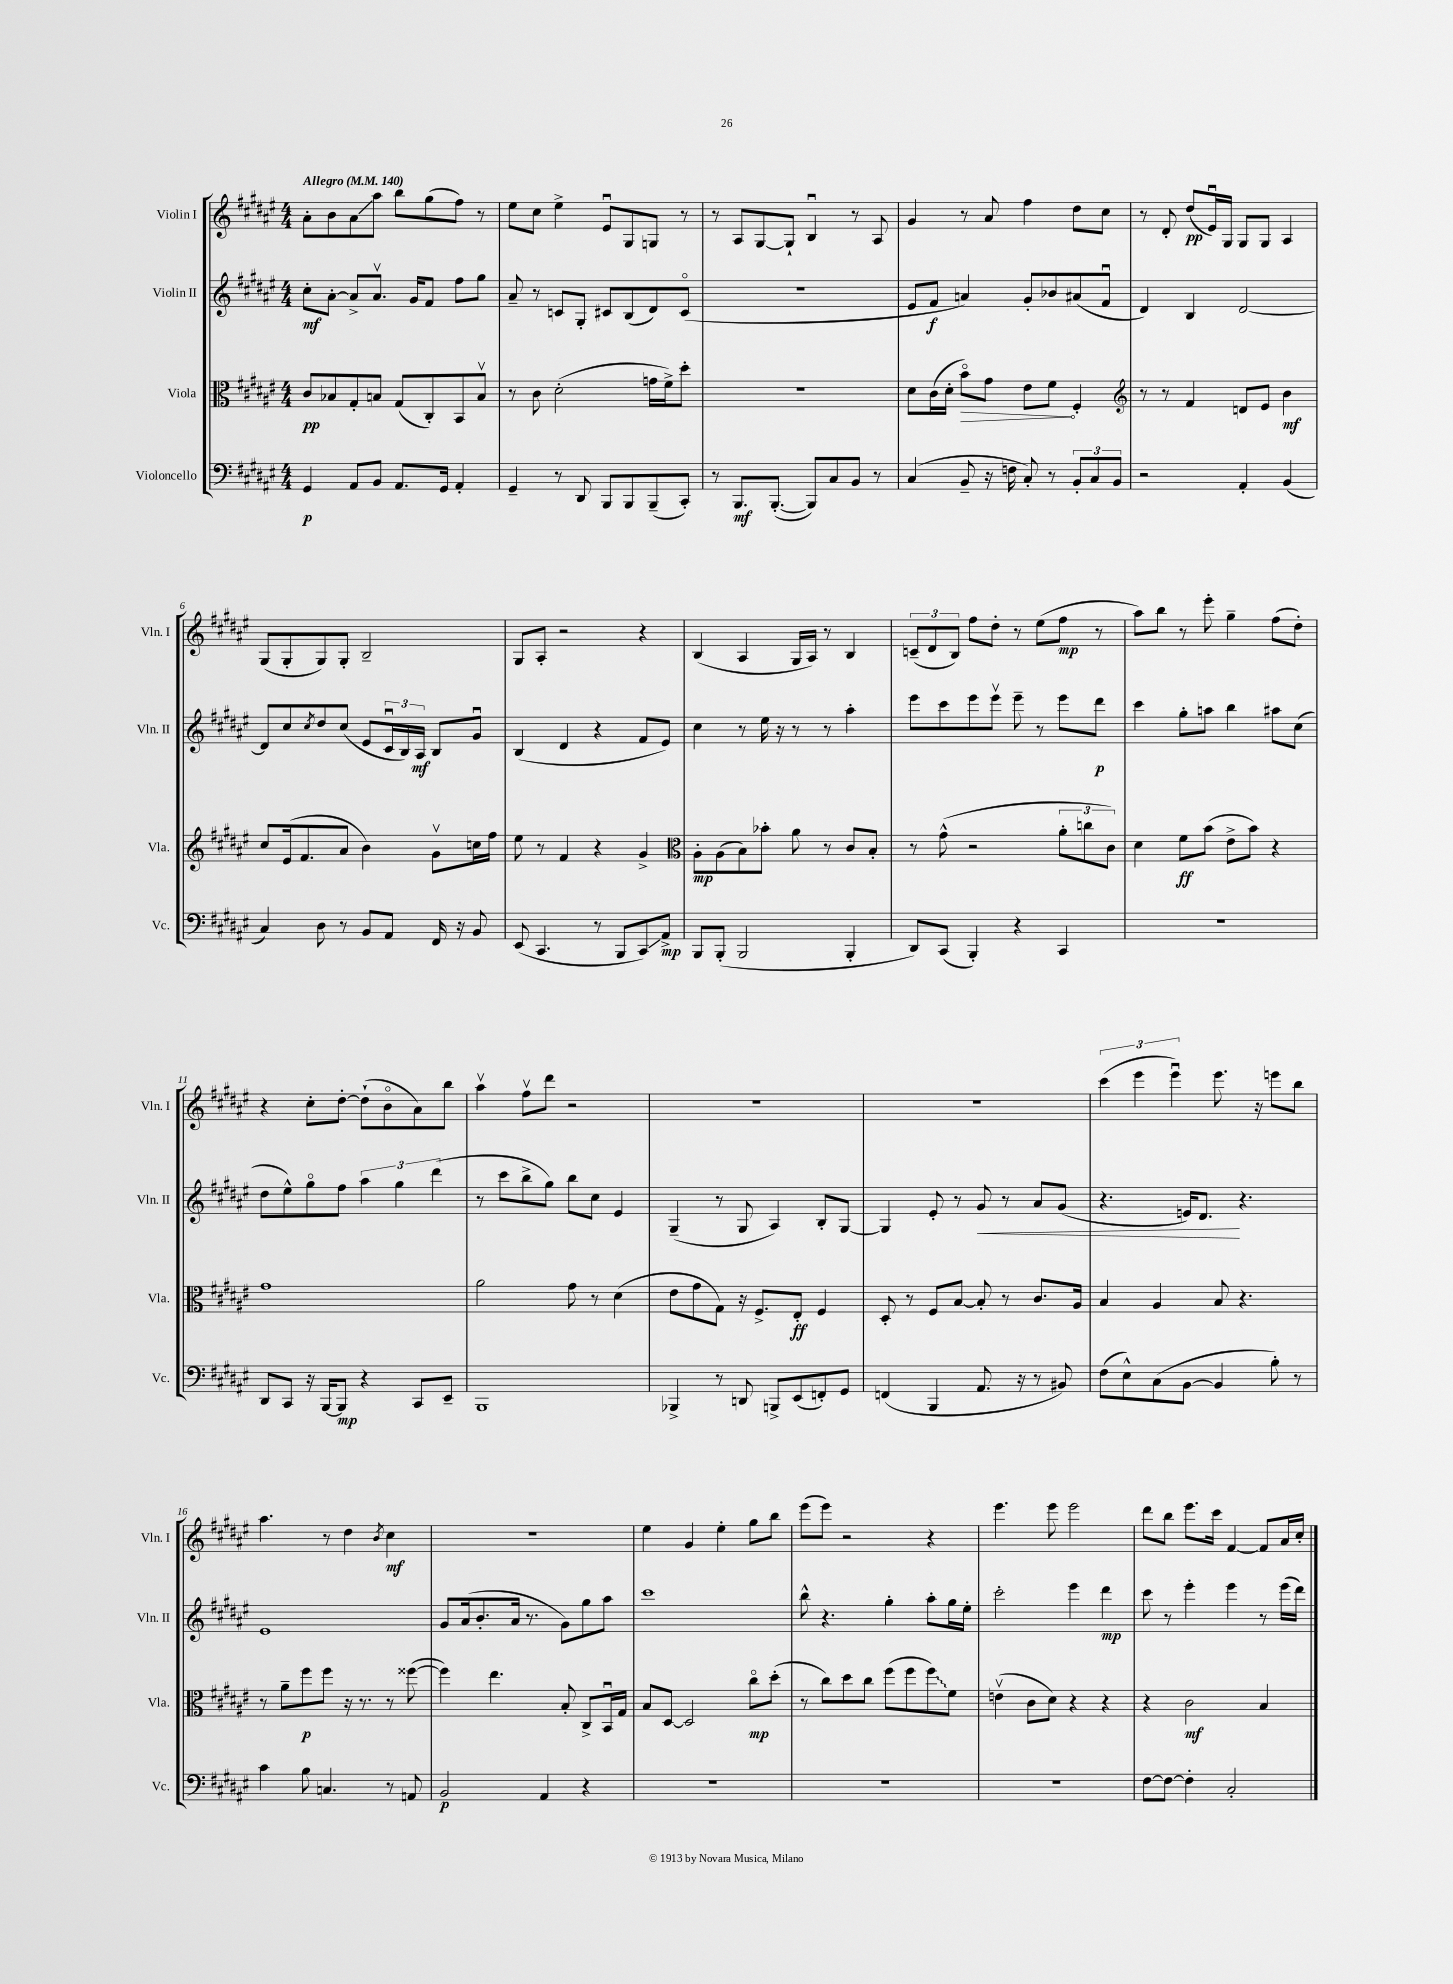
<<
\new StaffGroup <<
\new Staff = "s0" \with { instrumentName = "Violin I" shortInstrumentName = "Vln. I" } {
    \clef treble \key fis \major \numericTimeSignature \time 4/4 \tempo "Allegro" 4 = 140
    ais'8-. b'8 ais'8\glissando ais''8 b''8 gis''8( fis''8) r8 |
    eis''8 cis''8 eis''4-> eis'8\downbow gis8 g8 r8 |
    r8 ais8 gis8~ gis8-! b4\downbow r8 ais8 |
    gis'4 r8 ais'8 fis''4 dis''8 cis''8 |
    r8 dis'8-. dis''8\pp( eis'16\downbow) gis16 gis8 gis8 ais4 |
    gis8( gis8-. gis8) gis8-. b2-- |
    gis8 ais8-. r2 r4 |
    b4( ais4 gis16 ais16) r8 b4 |
    \tuplet 3/2 { c'8--( dis'8 b8) } fis''8 dis''8-. r8 eis''8( fis''8\mp r8 |
    ais''8) b''8 r8 eis'''8-. gis''4-- fis''8( dis''8-.) |
    r4 cis''8-. dis''8~-. dis''8-!( b'8\flageolet ais'8) b''8 |
    ais''4\upbow fis''8\upbow dis'''8 r2 |
    R1 |
    R1 |
    \tuplet 3/2 { cis'''4( eis'''4 eis'''4\downbow) } eis'''8. r16 e'''8 b''8 |
    ais''4. r8 dis''4 \acciaccatura { b'8 } cis''4\mf |
    R1 |
    eis''4 gis'4 eis''4-. gis''8 b''8 |
    eis'''8( eis'''8) r2 r4 |
    eis'''4. eis'''8 eis'''2 |
    dis'''8 b''8 eis'''8. cis'''16 fis'4~ fis'8 ais'16 cis''16-. \bar "|." |
}
\new Staff = "s1" \with { instrumentName = "Violin II" shortInstrumentName = "Vln. II" } {
    \clef treble \key fis \major \numericTimeSignature \time 4/4
    cis''8-.\mf ais'8~-. ais'8-> ais'8.\upbow gis'16 fis'8 fis''8 gis''8 |
    ais'8-- r8 c'8 gis8-. cis'8 b8( dis'8) cis'8\flageolet( |
    R1 |
    eis'8 fis'8\f a'4) gis'8-. bes'8 ais'8( fis'8\downbow |
    dis'4) b4 dis'2~ |
    dis'8 cis''8 \acciaccatura { cis''8 } dis''8 cis''8( eis'8 \tuplet 3/2 { cis'16\downbow b16) ais16\mf } b8 gis'8\downbow |
    b4( dis'4 r4 fis'8 eis'8) |
    cis''4 r8 eis''16 r16 r8 r8 ais''4-. |
    eis'''8 cis'''8 eis'''8 eis'''8\upbow eis'''8-- r8 eis'''8 dis'''8\p |
    cis'''4 gis''8-. a''8 b''4 ais''8 cis''8( |
    dis''8 eis''8-^) gis''8\flageolet fis''8 \tuplet 3/2 { ais''4 gis''4 dis'''4( } |
    r8 cis'''8 b''8-> gis''8) b''8 cis''8 eis'4 |
    gis4--( r8 gis8 ais4) b8-. gis8~ |
    gis4 eis'8-. r8 gis'8\< r8 ais'8 gis'8( |
    r4. e'16) dis'8.\! r4. |
    eis'1 |
    gis'8 ais'16( b'8.-. ais'16 r8. gis'8) gis''8 ais''8 |
    cis'''1 |
    b''8-^ r4. gis''4-. ais''8-. gis''16 eis''16-. |
    cis'''2-. eis'''4 dis'''4\mp |
    cis'''8 r8 eis'''4-. eis'''4 r8 eis'''16( dis'''16) \bar "|." |
}
\new Staff = "s2" \with { instrumentName = "Viola" shortInstrumentName = "Vla." } {
    \clef alto \key fis \major \numericTimeSignature \time 4/4
    cis'8\pp bes8 gis8-. b8 gis8( cis8-.) b,8 b8\upbow |
    r8 cis'8 dis'2-.( g'16 fis'16->) dis''8-. |
    r1 |
    dis'8 cis'16( dis'16-. \once \override Hairpin.circled-tip = ##t b'8\flageolet\>) gis'8 eis'8 fis'8\! fis4-. |
    \clef treble r8 r8 fis'4 d'8 eis'8 b'4\mf |
    cis''8 eis'16( fis'8. ais'8 b'4) gis'8\upbow c''16 fis''16 |
    eis''8 r8 fis'4 r4 gis'4-> |
    \clef alto ais8-.\mp ais8( b8) bes'8-. ais'8 r8 cis'8 b8-. |
    r8 gis'8-^( r2 \tuplet 3/2 { ais'8-. c''8 cis'8) } |
    dis'4 fis'8\ff b'8( eis'8-> b'8) r4 |
    gis'1 |
    ais'2 gis'8 r8 dis'4( |
    eis'8 gis'8 gis8) r16 fis8.-> eis8-.\ff fis4 |
    dis8-. r8 fis8 b8~ b8-. r8 cis'8. ais16 |
    b4 ais4 b8 r4. |
    r8 ais'8-- fis''8\p fis''8 r16 r8. r8 fisis''8~( |
    fisis''4) eis''4. b8-. cis8-> b,16\downbow gis16 |
    b8 dis8~ dis2 cis''8\flageolet\mp dis''8-.( |
    r8 cis''8) dis''8 cis''8 fis''8( fis''8 \once \override Glissando.style = #'zigzag fis''8\glissando) fis'8 |
    e'4\upbow( cis'8 dis'8) r4 r4 |
    r4 cis'2\mf b4 \bar "|." |
}
\new Staff = "s3" \with { instrumentName = "Violoncello" shortInstrumentName = "Vc." } {
    \clef bass \key fis \major \numericTimeSignature \time 4/4
    gis,4\p ais,8 b,8 ais,8. gis,16 ais,4-. |
    gis,4-- r8 dis,8 b,,8 b,,8 b,,8--( cis,8-.) |
    r8 b,,8.\mf b,,8.~-.( b,,8) cis8 b,8 r8 |
    cis4( b,8-- r16 f16 cis8-.) r8 \tuplet 3/2 { b,8-. cis8 b,8 } |
    r2 ais,4-. b,4( |
    cis4) dis8 r8 b,8 ais,8 fis,16 r16 b,8 |
    eis,8( cis,4. r8 b,,8 cis,8\glissando) ais,8->\mp |
    b,,8 b,,8-.( b,,2 b,,4-. |
    dis,8) cis,8( b,,4-.) r4 cis,4 |
    R1 |
    dis,8 cis,8 r16 b,,16~ b,,8\mp r4 cis,8 eis,8-- |
    b,,1 |
    bes,,4-> r8 d,8 b,,8-> eis,8( f,8-.) gis,8 |
    f,4( b,,4 ais,8. r16 r8 bis,8) |
    fis8( eis8-^) cis8( b,8~ b,4 b8-.) r8 |
    cis'4 b8 c4. r8 a,8 |
    b,2\p ais,4 r4 |
    R1 |
    R1 |
    R1 |
    fis8~ fis8~ fis4-. cis2-. \bar "|." |
}
>>
>>
